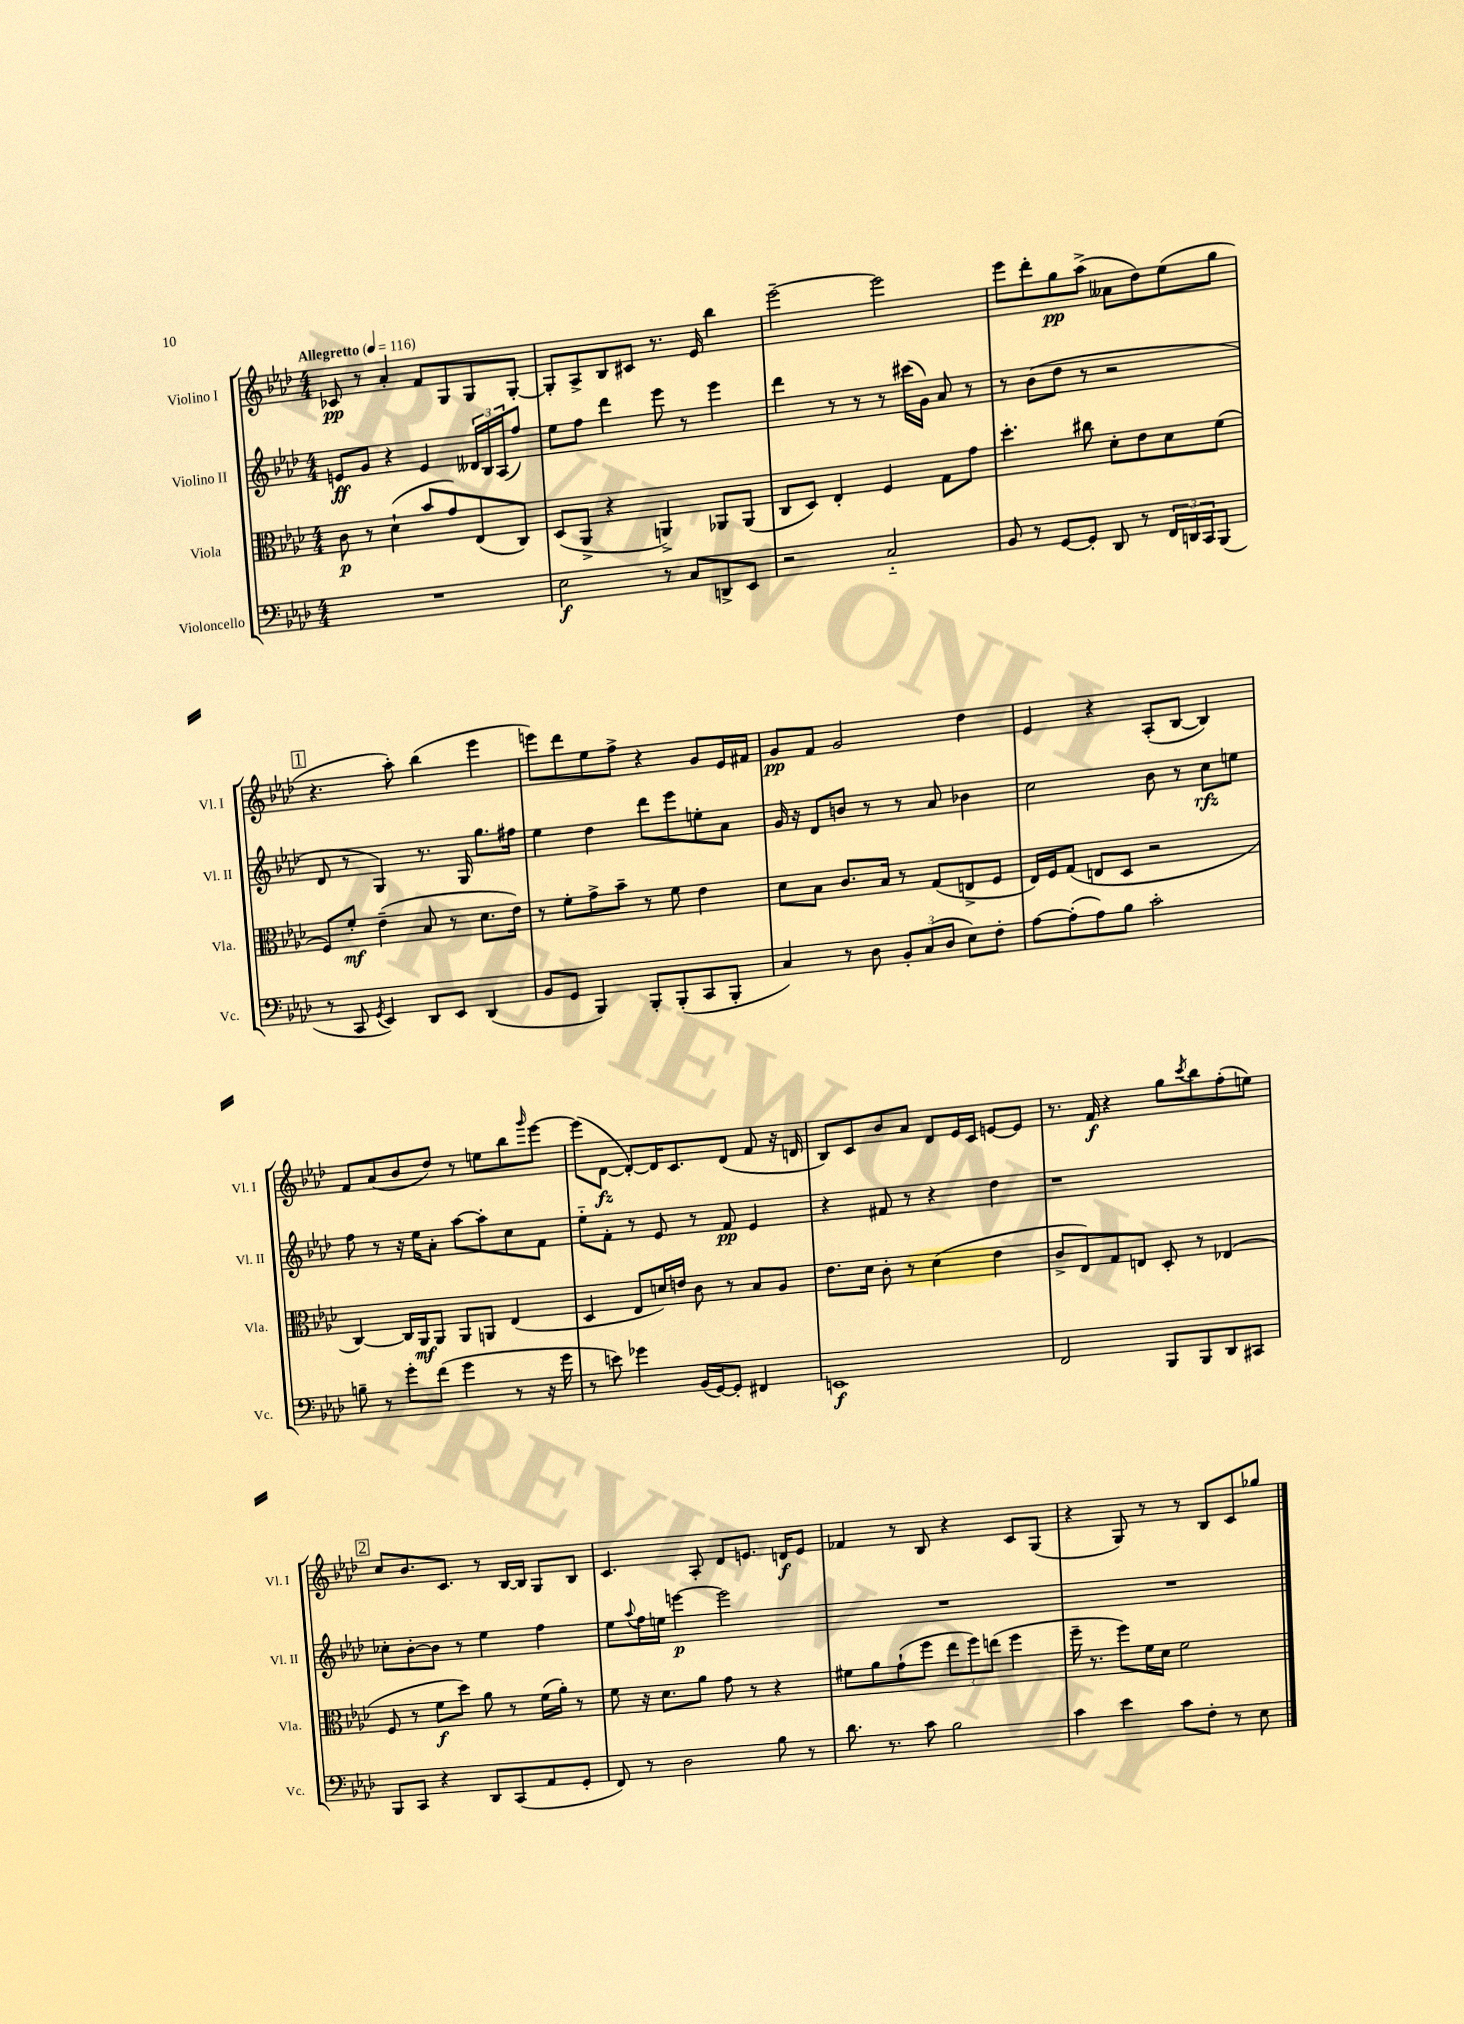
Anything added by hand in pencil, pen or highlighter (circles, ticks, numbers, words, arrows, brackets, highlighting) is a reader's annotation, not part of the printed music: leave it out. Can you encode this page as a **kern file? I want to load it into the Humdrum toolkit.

**kern	**dynam	**kern	**dynam	**kern	**dynam	**kern	**dynam
*part4	*part4	*part3	*part3	*part2	*part2	*part1	*part1
*staff4	*staff4	*staff3	*staff3	*staff2	*staff2	*staff1	*staff1
*I"Violoncello	*	*I"Viola	*	*I"Violino II	*	*I"Violino I	*
*I'Vc.	*	*I'Vla.	*	*I'Vl. II	*	*I'Vl. I	*
*clefF4	*	*clefC3	*	*clefG2	*	*clefG2	*
*k[b-e-a-d-]	*	*k[b-e-a-d-]	*	*k[b-e-a-d-]	*	*k[b-e-a-d-]	*
*M4/4	*	*M4/4	*	*M4/4	*	*M4/4	*
*MM116	*	*MM116	*	*MM116	*	*MM116	*
=1	=1	=1	=1	=1	=1	=1	=1
!	!	!	!	!	!	!LO:TX:a:B:t=Allegretto	!
1r	.	8c\	p	8en/L	ff	8c-X/	pp
.	.	8r	.	8g/J	.	8r	.
.	.	(4d-`\	.	4r	.	4a-'/	.
.	.	8b-/L	.	4e/	.	8f/L	.
.	.	8g/)	.	.	.	8G/	.
.	.	(8E-/	.	24d--X/LL	.	8G/	.
.	.	.	.	24B-/	.	.	.
.	.	.	.	(24A-/J	.	.	.
.	.	8C/J)	.	8ff/J)	.	[8G'/J	.
=2	=2	=2	=2	=2	=2	=2	=2
2E-\	f	(8D-/L	.	8ee-\L	.	8G'/L]	.
.	.	8AA-^/J	.	8ff\J	.	8A-^/	.
.	.	4r	.	4ddd-\	.	8B-/	.
.	.	.	.	.	.	8c#X/J	.
8r	.	4AAn^/)	.	8eee-\	.	8.r	.
8C/L	.	.	.	8r	.	.	.
.	.	.	.	.	.	16e-/	.
8DDn^/	.	8AA-X/L	.	4eee-\	.	4bb-\	.
8EE-/J	.	(8AA-/J	.	.	.	.	.
=3	=3	=3	=3	=3	=3	=3	=3
2r	.	8C/L	.	4ddd-\	.	[2eee-~\	.
.	.	8D-/J)	.	.	.	.	.
.	.	4E-'/	.	8r	.	.	.
.	.	.	.	8r	.	.	.
2C/	.	4F/	.	8r	.	2eee-\]	.
.	.	.	.	(16ccc#X\LL	.	.	.
.	.	.	.	16g\JJ)	.	.	.
.	.	8G\L	.	8a-/	.	.	.
.	.	8g\J	.	8r	.	.	.
=4	=4	=4	=4	=4	=4	=4	=4
8BB-/	.	4.dd-'\	.	8r	.	8eee-\L	.
8r	.	.	.	(8b-\L	.	8ddd-'\	.
[8GG/L	.	.	.	8dd-\J	.	8gg\	pp
8GG'/J]	.	8cc#X\	.	8r	.	(8aa-^\J	.
8DD-/	.	8d-'\L	.	2r	.	8a--X\L	.
8r	.	8e-\	.	.	.	8dd-\)	.
24FF/LL	.	8d-\	.	.	.	(8ee-\	.
24DDn/	.	.	.	.	.	.	.
24CC/J	.	.	.	.	.	.	.
(8BBB-/J	.	(8f\J	.	.	.	8gg\J	.
!!LO:LB:g=z
!!LO:REH:place=s1:t=1
=5	=5	=5	=5	=5	=5	=5	=5
8r	.	8F/L)	.	8d-/	.	4.r	.
8CC/	.	8f'/J	mf	8r	.	.	.
8qGG/	.	.	.	.	.	.	.
4EE-/)	.	(4e-~\	.	4G/)	.	.	.
.	.	.	.	.	.	8aa-'\)	.
8DD-/L	.	8B-/	.	8.r	.	(4bb-\	.
8EE-/J	.	8r	.	.	.	.	.
.	.	.	.	16G/	.	.	.
(4DD-/	.	8.d-\L	.	8.gg\L	.	4eee-\	.
.	.	16e-\Jk)	.	16ff#X\Jk	.	.	.
=6	=6	=6	=6	=6	=6	=6	=6
8BB-/L	.	8r	.	4ee-\	.	8eeen\L)	.
8GG/J	.	8f'\L	.	.	.	8ddd-\	.
4BBB-/)	.	8g^\	.	4dd-\	.	8ee-\	.
.	.	8b-~\J	.	.	.	8ff^\J	.
8BBB-'/L	.	8r	.	8ddd-\L	.	4r	.
(8BBB-'/	.	8f\	.	8eee-\	.	.	.
8CC/	.	4e-\	.	8een'\	.	8g/L	.
8BBB-'/J	.	.	.	8a-\J	.	16e-/L	.
.	.	.	.	.	.	16f#X/JJ	.
=7	=7	=7	=7	=7	=7	=7	=7
4C/)	.	8d-\L	.	16g/	.	8g/L	pp
.	.	.	.	16r	.	.	.
.	.	8B-\J	.	8d-/L	.	8f/J	.
8r	.	8.c/L	.	8bn/J	.	2g/	.
8D-\	.	.	.	8r	.	.	.
.	.	16B-/Jk	.	.	.	.	.
12BB-'/L	.	8r	.	8r	.	.	.
(12C/	.	.	.	.	.	.	.
.	.	(8G/L	.	8a-/	.	.	.
12D-/J	.	.	.	.	.	.	.
8E-\L)	.	8En^/	.	4b-X\	.	4dd-\	.
8F'\J	.	8F/J	.	.	.	.	.
=8	=8	=8	=8	=8	=8	=8	=8
[8A-\L	.	16E-/LL)	.	2cc\	.	4e-/	.
.	.	16F/J	.	.	.	.	.
(8A-'\]	.	(8G/J	.	.	.	.	.
8A-\)	.	8En/L	.	.	.	4r	.
8B-\J	.	8D-/J	.	.	.	.	.
2c'\	.	2r	.	8b-\	.	(8A-'/L	.
.	.	.	.	8r	.	[8B-/J	.
.	.	.	.	8cc\L	rfz	4B-/])	.
.	.	.	.	8een\J	.	.	.
!!LO:LB:g=z
=9	=9	=9	=9	=9	=9	=9	=9
8Bn~\	.	[4C/)	.	8ff\	.	8f/L	.
8r	.	.	.	8r	.	(8a-/	.
8g'\L	.	16C/LL]	.	16r	.	8b-/	.
.	.	16AA-/J	mf	16ee-\KL	.	.	.
(8f\J	.	8AA-/J	.	8a-'\J	.	8dd-/J)	.
4g\	.	8AA-/L	.	[8aa-\L	.	8r	.
.	.	8AAn/J	.	8aa-'\]	.	8een\L	.
8r	.	(4E-/	.	8cc\	.	8bb-\	.
.	.	.	.	.	.	16qqggg/	.
16r	.	.	.	8f\J	.	[8eee-\J	.
16g\	.	.	.	.	.	.	.
=10	=10	=10	=10	=10	=10	=10	=10
8r	.	4D-/	.	8ee-\L	.	(8eee-\L]	.
8en\)	.	.	.	8f'\J	.	[8d-\J	fz
4g-X\	.	8E-/L	.	8r	.	8d-'/L_)	.
.	.	16dn/L)	.	8e-/	.	16d-/K]	.
.	.	16en/JJ	.	.	.	8.c/	.
(16BB-/LL	.	8c\	.	8r	.	.	.
[16GG/J)	.	.	.	.	.	.	.
8GG'/J]	.	8r	.	8f/	pp	(8d-/J	.
4FF#X/	.	8B-/L	.	4e-/	.	8f/	.
.	.	8A-/J	.	.	.	16r	.
.	.	.	.	.	.	16dn/	.
=11	=11	=11	=11	=11	=11	=11	=11
1EEn	f	8.e-\L	.	4r	.	8B-/L)	.
.	.	.	.	.	.	8c/	.
.	.	16d-\Jk	.	.	.	.	.
.	.	8c'\	.	8f#X/	.	8b-/	.
.	.	8r	.	8r	.	8a-/J	.
.	.	(4d-\	.	4r	.	8d-/L	.
.	.	.	.	.	.	16e-/L	.
.	.	.	.	.	.	16c/JJ	.
.	.	4e-\	.	4dd-\	.	[8en/L	.
.	.	.	.	.	.	8e/J]	.
=12	=12	=12	=12	=12	=12	=12	=12
2FF/	.	8c^/L	.	1r	.	8.r	.
.	.	8E-/)	.	.	.	.	.
.	.	.	.	.	.	16f/	f
.	.	8G/	.	.	.	4r	.
.	.	8En/J	.	.	.	.	.
8BBB-/L	.	8D-'/	.	.	.	8gg\L	.
.	.	.	.	.	.	8qccc/	.
8BBB-/	.	8r	.	.	.	8bb-\	.
8DD-/	.	(4E-X/	.	.	.	(8ff'\	.
8CC#X/J	.	.	.	.	.	8een\J)	.
!!LO:LB:g=z
!!LO:REH:place=s1:t=2
=13	=13	=13	=13	=13	=13	=13	=13
8BBB-/L	.	8F/	.	8cc-X'\L	.	8cc/L	.
8CC/J	.	8r	.	[8b-'\	.	8.b-/	.
4r	.	8f\L	f	8b-\J]	.	.	.
.	.	.	.	.	.	8.c/J	.
.	.	8dd-\J)	.	8r	.	.	.
8DD-/L	.	8a-\	.	4ee-\	.	8r	.
(8CC/	.	8r	.	.	.	[16B-/LL	.
.	.	.	.	.	.	16B-/JJ]	.
8AA-/	.	(16f\LL	.	4ff\	.	8G/L	.
.	.	16a-'\JJ)	.	.	.	.	.
8GG'/J	.	8r	.	.	.	8B-/J	.
=14	=14	=14	=14	=14	=14	=14	=14
8FF/)	.	8f\	.	8ee-\L	.	4.c/	.
.	.	.	.	8qqaa-/	.	.	.
8r	.	16r	.	16ff\L	.	.	.
.	.	8.d-\L	.	16een\JJ	.	.	.
2D-\	.	.	.	[4eeen\	p	.	.
.	.	8a-\J	.	.	.	8A-'/	.
.	.	8g\	.	2eee\]	.	8d-/L	.
.	.	8r	.	.	.	8.en/J	.
8B-\	.	4r	.	.	.	.	.
.	.	.	.	.	.	16dn/KL	f
8r	.	.	.	.	.	8e/J	.
=15	=15	=15	=15	=15	=15	=15	=15
8.d-\	.	8f#X\L	.	1r	.	4f-X/	.
.	.	8a-\	.	.	.	.	.
8.r	.	.	.	.	.	.	.
.	.	(8g`\	.	.	.	8r	.
8c\	.	8ff\J	.	.	.	8B-/	.
2B-\	.	12ee-\L	.	.	.	4r	.
.	.	12ff\)	.	.	.	.	.
.	.	(12een\J	.	.	.	.	.
.	.	4ff\	.	.	.	8c/L	.
.	.	.	.	.	.	(8G/J	.
=16	=16	=16	=16	=16	=16	=16	=16
4c\	.	16ff~\	.	1r	.	4r	.
.	.	8.r	.	.	.	.	.
4e-\	.	8ff\L)	.	.	.	8G/)	.
.	.	16f\L	.	.	.	8r	.
.	.	16d-\JJ	.	.	.	.	.
8c\L	.	2f\	.	.	.	8r	.
8F'\J	.	.	.	.	.	8B-/L	.
8r	.	.	.	.	.	8c/	.
8E-\	.	.	.	.	.	8gg-X/J	.
==	==	==	==	==	==	==	==
*-	*-	*-	*-	*-	*-	*-	*-
